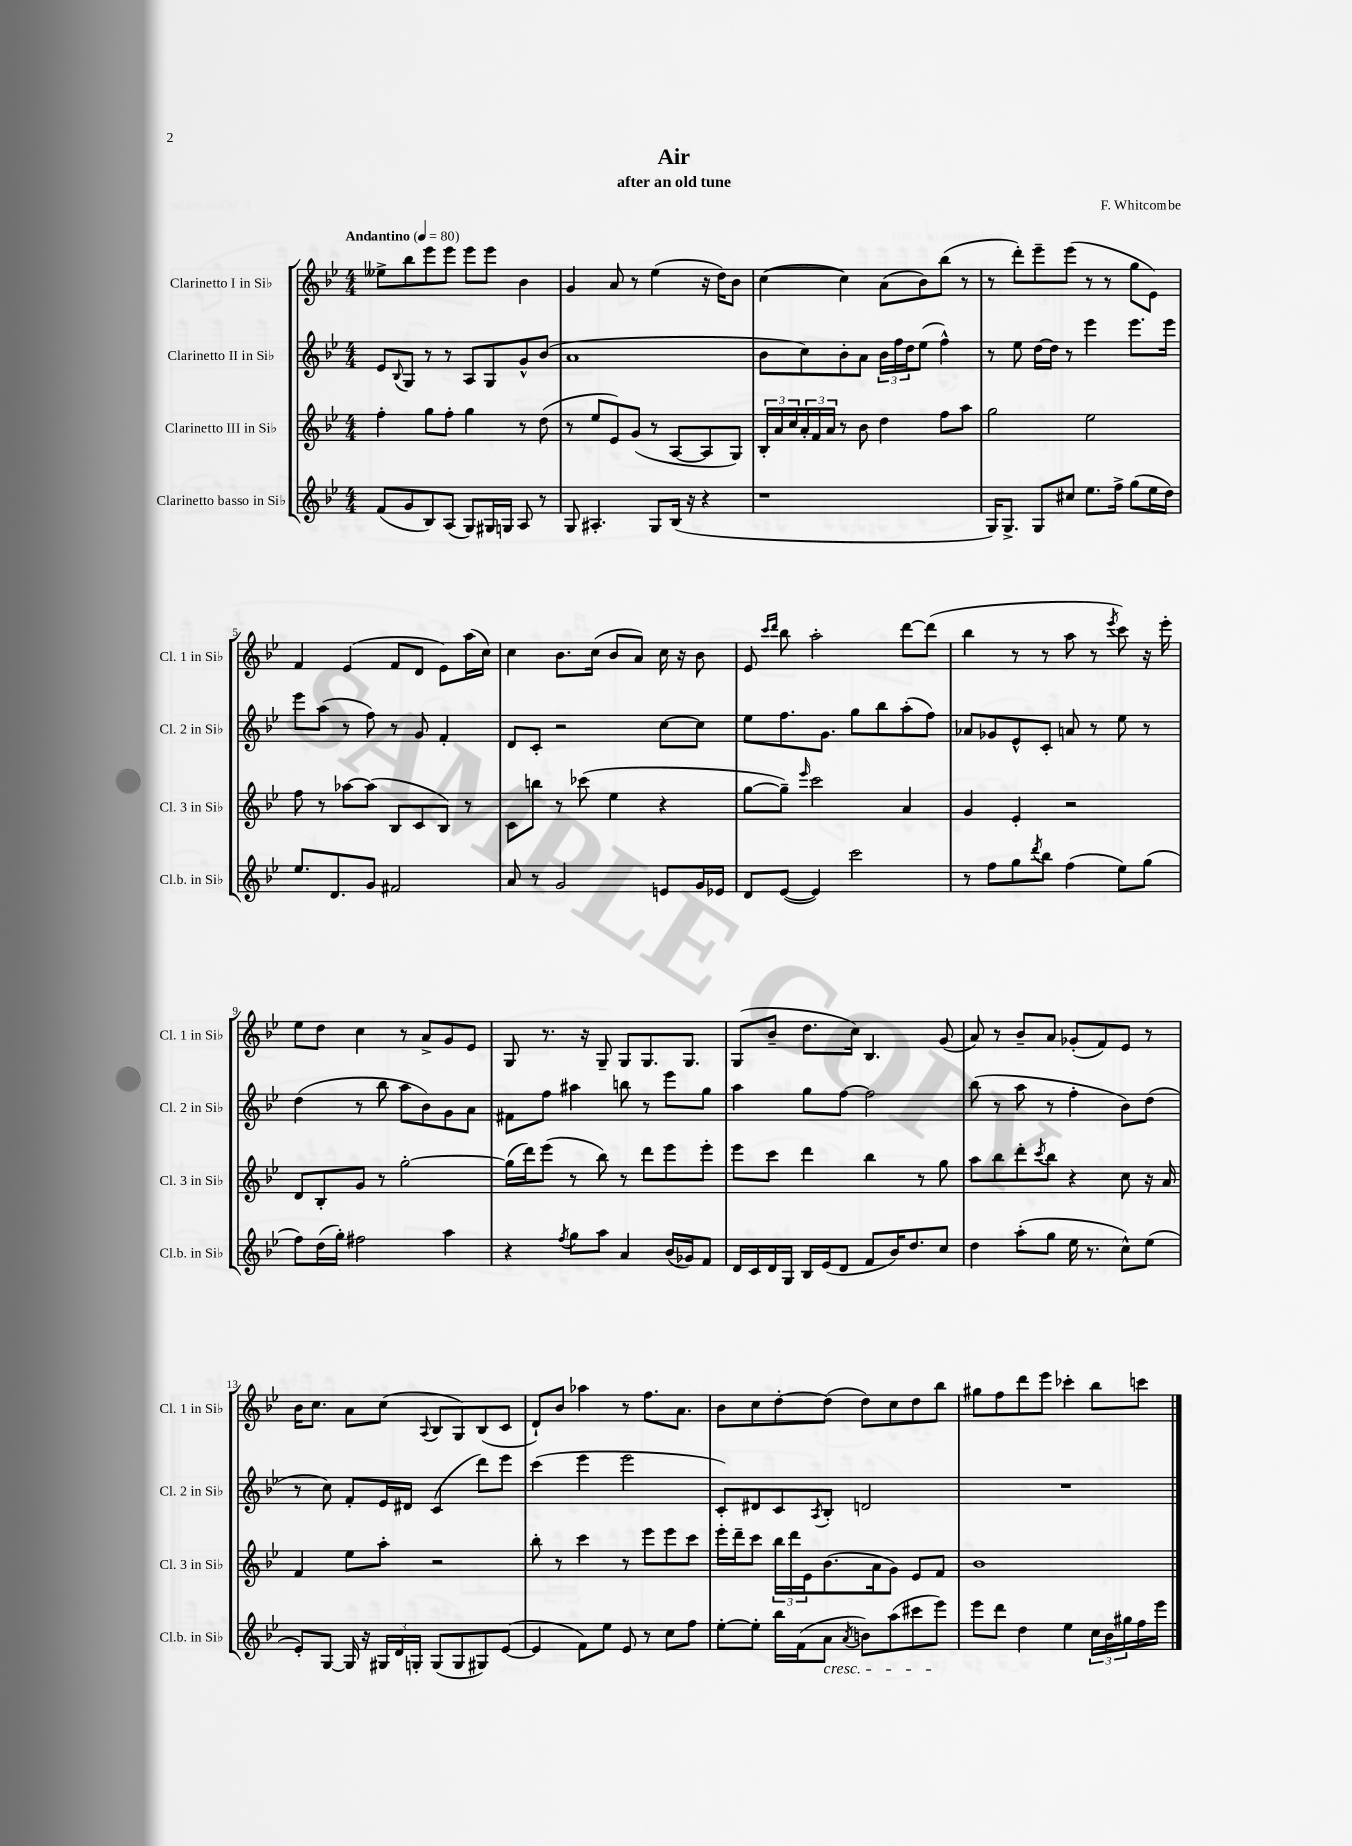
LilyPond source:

\header { title = "Air" composer = "F. Whitcombe" subtitle = "after an old tune" }
<<
\new StaffGroup <<
\new Staff = "s0" \with { instrumentName = "Clarinetto I in Sib" shortInstrumentName = "Cl. 1 in Sib" } {
    \clef treble \key bes \major \numericTimeSignature \time 4/4 \tempo "Andantino" 4 = 80
    eeses''8-> bes''8 ees'''8 ees'''8 ees'''8 ees'''8 bes'4 |
    g'4 a'8 r8 ees''4( r16 d''16) bes'8 |
    c''4~( c''4) a'8( bes'8) bes''8( r8 |
    r8 d'''8-.) ees'''8-- ees'''8( r8 r8 g''8 ees'8) |
    f'4 ees'4( f'8 d'8 ees'8) a''16( c''16) |
    c''4 bes'8. c''16( bes'8 a'8) c''16 r16 bes'8 |
    ees'8 \grace { c'''16 d'''16 } bes''8 a''2-. d'''8~ d'''8( |
    bes''4 r8 r8 a''8 r8 \acciaccatura { ees'''8 } c'''8) r16 ees'''16-. |
    ees''8 d''8 c''4 r8 a'8-> g'8 ees'8 |
    g8 r8. r16 g8-- g8 g8. g8. |
    g8( bes'8-- d''8. c''16) bes4. g'8( |
    a'8) r8 bes'8-- a'8 ges'8-.( f'8) ees'8 r8 |
    bes'16 c''8. a'8 c''8( \appoggiatura { a8 } bes8 g8) bes8( c'8 |
    d'8-!) bes'8 aes''4 r8 f''8. a'8. |
    bes'8 c''8 d''8~-. d''8( d''8) c''8 d''8 bes''8 |
    gis''8 f''8 d'''8 ees'''8 ces'''4-. bes''8 c'''8 \bar "|." |
}
\new Staff = "s1" \with { instrumentName = "Clarinetto II in Sib" shortInstrumentName = "Cl. 2 in Sib" } {
    \clef treble \key bes \major \numericTimeSignature \time 4/4
    ees'8 \appoggiatura { bes8 } g8 r8 r8 a8 g8 g'8-^ bes'8( |
    a'1 |
    bes'8 c''8) bes'8-. a'8 \tuplet 3/2 { bes'16 f''16 d''16 } ees''8( f''4-^) |
    r8 ees''8 d''16~ d''16 r8 ees'''4 ees'''8. ees'''16 |
    ees'''8 a''8( r8 f''8) r8 g'8 f'4-. |
    d'8 c'8-. r2 c''8~ c''8 |
    ees''8 f''8. g'8. g''8 bes''8 a''8-.( f''8) |
    aes'8 ges'8 ees'8-^ c'8-. a'8 r8 ees''8 r8 |
    d''4( r8 bes''8 a''8 bes'8) g'8 a'8 |
    fis'8 f''8 ais''4 b''8 r8 ees'''8 g''8 |
    a''4 g''8 f''8~ f''2 |
    bes''8( r8 a''8 r8 f''4-. bes'8) d''8( |
    r8 c''8) f'8-. ees'16 dis'16 c'4( d'''8) ees'''8 |
    c'''4( ees'''4 ees'''2 |
    c'8-.) dis'8 c'8 \acciaccatura { a8 } bes8-. d'2 |
    R1 \bar "|." |
}
\new Staff = "s2" \with { instrumentName = "Clarinetto III in Sib" shortInstrumentName = "Cl. 3 in Sib" } {
    \clef treble \key bes \major \numericTimeSignature \time 4/4
    f''4-. g''8 f''8-. g''4 r8 d''8( |
    r8 ees''8 ees'8) g'8( r8 a8~ a8 g8) |
    \tuplet 3/2 { bes16-. a'16 c''16 } \tuplet 3/2 { a'16-. f'16 a'16 } r8 bes'8 d''4 f''8 a''8 |
    g''2 ees''2 |
    f''8 r8 aes''8~ aes''8( bes8 c'8 bes8) r8 |
    c'8 b''8 r8 ces'''8( ees''4 r4 |
    g''8~ g''8--) \grace { ees'''16 } c'''2 a'4 |
    g'4 ees'4-. r2 |
    d'8 bes8-. g'8 r8 g''2~-. |
    g''16( d'''16) ees'''8( r8 bes''8) r8 d'''8 ees'''8 ees'''8-. |
    ees'''8 c'''8 d'''4 bes''4 r8 g''8 |
    a''8 bes''8 d'''8-. \acciaccatura { c'''8 } bes''8 r4 c''8 r16 a'16 |
    f'4 ees''8 a''8-. r2 |
    bes''8-. r8 c'''4 r8 ees'''8 ees'''8 c'''8 |
    ees'''16-. d'''16-- c'''8 \tuplet 3/2 { bes''16 d'''16 ees'16 } bes'8.( a'16 g'8) ees'8 f'8 |
    bes'1 \bar "|." |
}
\new Staff = "s3" \with { instrumentName = "Clarinetto basso in Sib" shortInstrumentName = "Cl.b. in Sib" } {
    \clef treble \key bes \major \numericTimeSignature \time 4/4
    f'8( g'8 bes8) a8( g8) gis16 g16 a8 r8 |
    g8 ais4.-. g8 bes16( r16 r4 |
    r1 |
    g16) g8.-> g8 cis''8 ees''8. f''16-> g''8( ees''16 d''16) |
    ees''8. d'8. g'8 fis'2 |
    a'8 r8 g'2 e'8 g'16 ees'16 |
    d'8 ees'8~( ees'4) c'''2 |
    r8 f''8 g''8 \acciaccatura { d'''8 } bes''8 f''4( ees''8) g''8( |
    f''8) d''16( g''16-.) fis''2 a''4 |
    r4 \acciaccatura { f''8 } g''8 a''8 a'4 bes'16( ges'16) f'8 |
    d'16 c'16 d'16 g16 bes16 ees'16( d'8 f'8 bes'16) d''8. c''8 |
    d''4 a''8-.( g''8 ees''16 r8. c''8-^) ees''8( |
    ees'8-.) g8~ g16 r16 \tuplet 3/2 { gis16 d'16 g16-. } g8( g8 gis8) ees'8~( |
    ees'4 f'8) ees''8 ees'8 r8 c''8 f''8 |
    ees''8~-. ees''8-. bes''16 f'16( a'8\cresc \acciaccatura { a'8 } b'8) a''8( cis'''8 ees'''8\!) |
    ees'''8 d'''8 d''4 ees''4 \tuplet 3/2 { c''16 bes'16 gis''16 } f''16 ees'''16 \bar "|." |
}
>>
>>
